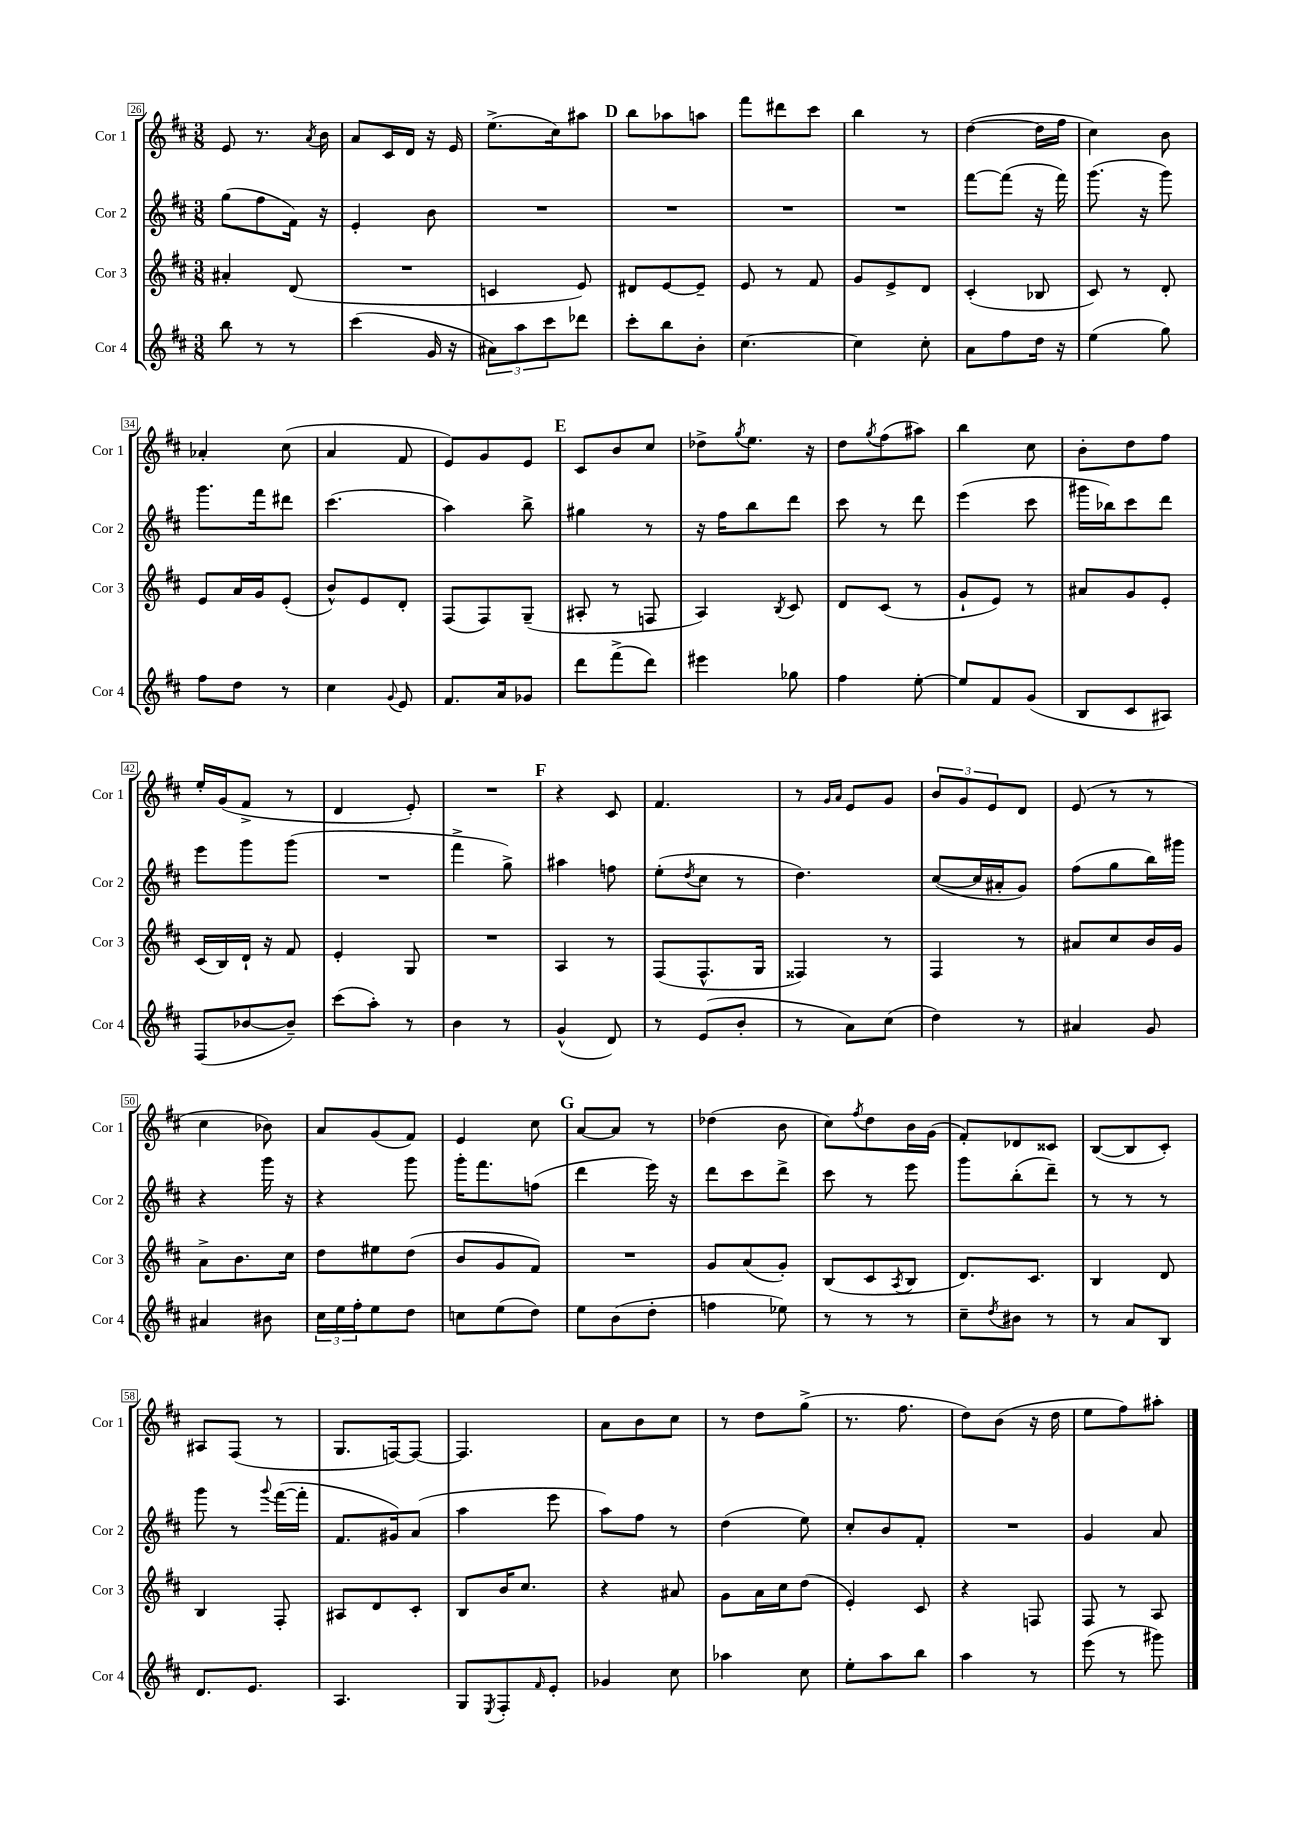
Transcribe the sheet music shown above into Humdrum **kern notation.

**kern	**kern	**kern	**kern
*staff4	*staff3	*staff2	*staff1
*clefG2	*clefG2	*clefG2	*clefG2
*k[f#c#]	*k[f#c#]	*k[f#c#]	*k[f#c#]
*M3/8	*M3/8	*M3/8	*M3/8
8bb\	4a#'/	(8gg\L	8e/
8r	.	8ff#\	8.r
8r	(8d/	16f#\Jk)	.
.	.	.	8qa/
.	.	16r	16b\
=	=	=	=
(4ccc#\	4.r	4e'/	8a/L
.	.	.	16c#/L
.	.	.	16d/JJ
16g/	.	8b\	16r
16r	.	.	16e/
=	=	=	=
12a#\L)	4c/	4.r	(8.ee^\L
12aa\	.	.	.
12ccc#\	.	.	.
.	.	.	16cc#\k)
8ddd-\J	8e/)	.	8aa#\J
=	=	=	=
8ccc#'\L	8d#/L	4.r	8bb\L
8bb\	[8e/	.	8aa-\
8b'\J	8e~/]J	.	8aa\J
=	=	=	=
[4.cc#\	8e/	4.r	8fff#\L
.	8r	.	8ddd#\
.	8f#/	.	8ccc#\J
=	=	=	=
4cc#\]	8g/L	4.r	4bb\
.	8e^/	.	.
8cc#'\	8d/J	.	8r
=	=	=	=
8a\L	(4c#'/	[8fff#\L	([4dd\
8ff#\	.	(8fff#\]J	.
16dd\Jk	8B-/	16r	16dd\]LL
16r	.	16fff#\)	16ff#\JJ
=	=	=	=
(4ee\	8c#/)	(8.ggg\	4cc#\)
.	8r	.	.
.	.	16r	.
8gg\)	8d'/	8ggg\)	8b\
=	=	=	=
8ff#\L	8e/L	8.ggg\L	4a-'/
8dd\J	16a/L	.	.
.	16g/J	16fff#\k	.
8r	(8e'/J	8ddd#\J	(8cc#\
=	=	=	=
4cc#\	8b^^/L)	(4.ccc#\	4a/
.	8e/	.	.
8qqg/	.	.	.
8e/	8d'/J	.	8f#/
=	=	=	=
8.f#/L	(8F#/L	4aa\)	8e/L)
.	8F#/)	.	8g/
16a/k	.	.	.
8g-/J	(8G~/J	8bb^\	8e/J
=	=	=	=
8ddd\L	8A#'/	4gg#\	8c#/L
(8fff#^\	8r	.	8b/
8ddd\J)	8F/	8r	8cc#/J
=	=	=	=
4eee#\	4A/)	16r	8dd-^\L
.	.	16ff#\LK	.
.	.	.	8qgg/
.	.	8bb\	8.ee\J
.	8qB/	.	.
8gg-\	8c#/	8ddd\J	.
.	.	.	16r
=	=	=	=
4ff#\	8d/L	8ccc#\	8dd\L
.	.	.	8qgg/
.	(8c#/J	8r	(8ff#\
[8ee'\	8r	8ddd\	8aa#\J)
=	=	=	=
8ee/]L	8g`/L	(4eee\	4bb\
8f#/	8e/J)	.	.
(8g/J	8r	8ccc#\	8cc#\
=	=	=	=
8B/L	8a#/L	16ggg#\LL	8b'\L
.	.	16bb-\J)	.
8c#/	8g/	8ccc#\	8dd\
8A#/J)	8e'/J	8ddd\J	8ff#\J
=	=	=	=
(8F#/L	(16c#/LL	8eee\L	16ee'/LL
.	16B/)	.	(16g/J
[8b-/	16d`/JJ	8ggg\	8f#^/J
.	16r	.	.
8b-~/]J)	8f#/	(8ggg\J	8r
=	=	=	=
(8ccc#\L	4e'/	4.r	4d/
8aa'\J)	.	.	.
8r	8G/	.	8e'/)
=	=	=	=
4b\	4.r	4fff#^\	4.r
8r	.	8gg^\)	.
=	=	=	=
(4g^^/	4A/	4aa#\	4r
8d/)	8r	8ff\	8c#/
=	=	=	=
8r	(8F#/L	(8ee'\L	4.f#/
.	.	8qdd/	.
(8e/L	8.F#^^/	8cc#\J	.
8b'/J	.	8r	.
.	16G/Jk	.	.
=	=	=	=
8r	4F##/)	4.dd\)	8r
.	.	.	16qqg/LL
.	.	.	16qqa/JJ
8a\L)	.	.	8e/L
(8cc#\J	8r	.	8g/J
=	=	=	=
4dd\)	4F#/	([8cc#/L	12b/L
.	.	.	12g/
.	.	16cc#/]L	.
.	.	.	12e/
.	.	16a#'/J	.
8r	8r	8g/J)	8d/J
=	=	=	=
4a#/	8a#/L	(8ff#\L	(8e/
.	8cc#/	8gg\	8r
8g/	16b/L	16bb\L)	8r
.	16g/JJ	16ggg#\JJ	.
=	=	=	=
4a#/	8a^\L	4r	4cc#\
.	8.b\	.	.
8b#\	.	16ggg\	8b-\)
.	16cc#\Jk	16r	.
=	=	=	=
24cc#\LL	8dd\L	4r	8a/L
24ee\	.	.	.
24ff#'\J	.	.	.
8ee\	8ee#\	.	(8g/
8dd\J	(8dd\J	8ggg\	8f#/J)
=	=	=	=
8cc\L	8b/L	16ggg'\LK	4e/
.	.	8.fff#\	.
(8ee\	8g/	.	.
8dd\J)	8f#/J)	(8ff\J	8cc#\
=	=	=	=
8ee\L	4.r	4ddd\	[8a/L
(8b\	.	.	8a/]J
8dd'\J	.	16eee\)	8r
.	.	16r	.
=	=	=	=
4ff\	8g/L	8ddd\L	(4dd-\
.	(8a/	8ccc#\	.
8ee-\)	8g'/J)	8ddd^\J	8b\
=	=	=	=
8r	(8B/L	8ccc#\	8cc#\L)
.	.	.	8qff#/
8r	8c#/	8r	8dd\
.	8qA/	.	.
8r	8B/J	8eee\	16b\L
.	.	.	(16g\JJ
=	=	=	=
8cc#~\L	8.d/L)	8ggg\L	8f#'/L)
8qdd/	.	.	.
8b#\J	.	(8bb'\	8d-/
.	8.c#/J	.	.
8r	.	8ddd~\J)	8c##/J
=	=	=	=
8r	4B/	8r	([8B/L
8a/L	.	8r	8B/]
8B/J	8d/	8r	8c#'/J)
=	=	=	=
8.d/L	4B/	8ggg\	8A#/L
.	.	8r	(8F#/J
8.e/J	.	.	.
.	.	8qqggg/	.
.	8F#'/	([16fff#\LL	8r
.	.	16fff#'\]JJ	.
=	=	=	=
4.A/	8A#/L	8.f#/L	8.G/L
.	8d/	.	.
.	.	16g#/k)	[16F/k)
.	8c#'/J	(8a/J	8F/_J
=	=	=	=
8G/L	8B/L	4aa\	4.F/]
8qE/	.	.	.
8F#'/	16b/K	.	.
.	8.cc#/J	.	.
16qqf#/	.	.	.
8e'/J	.	8eee\	.
=	=	=	=
4g-/	4r	8aa\L)	8a\L
.	.	8ff#\J	8b\
8cc#\	8a#/	8r	8cc#\J
=	=	=	=
4aa-\	8g\L	(4dd\	8r
.	16a\L	.	8dd\L
.	16cc#\J	.	.
8cc#\	(8dd\J	8ee\)	(8gg^\J
=	=	=	=
8ee'\L	4e'/)	8cc#'/L	8.r
8aa\	.	8b/	.
.	.	.	8.ff#\
8bb\J	8c#/	8f#'/J	.
=	=	=	=
4aa\	4r	4.r	8dd\L)
.	.	.	(8b\J
8r	8F/	.	16r
.	.	.	16dd\
=	=	=	=
(8eee\	8F#/	4g/	8ee\L
8r	8r	.	8ff#\)
8ggg#\)	8A/	8a/	8aa#'\J
==	==	==	==
*-	*-	*-	*-
